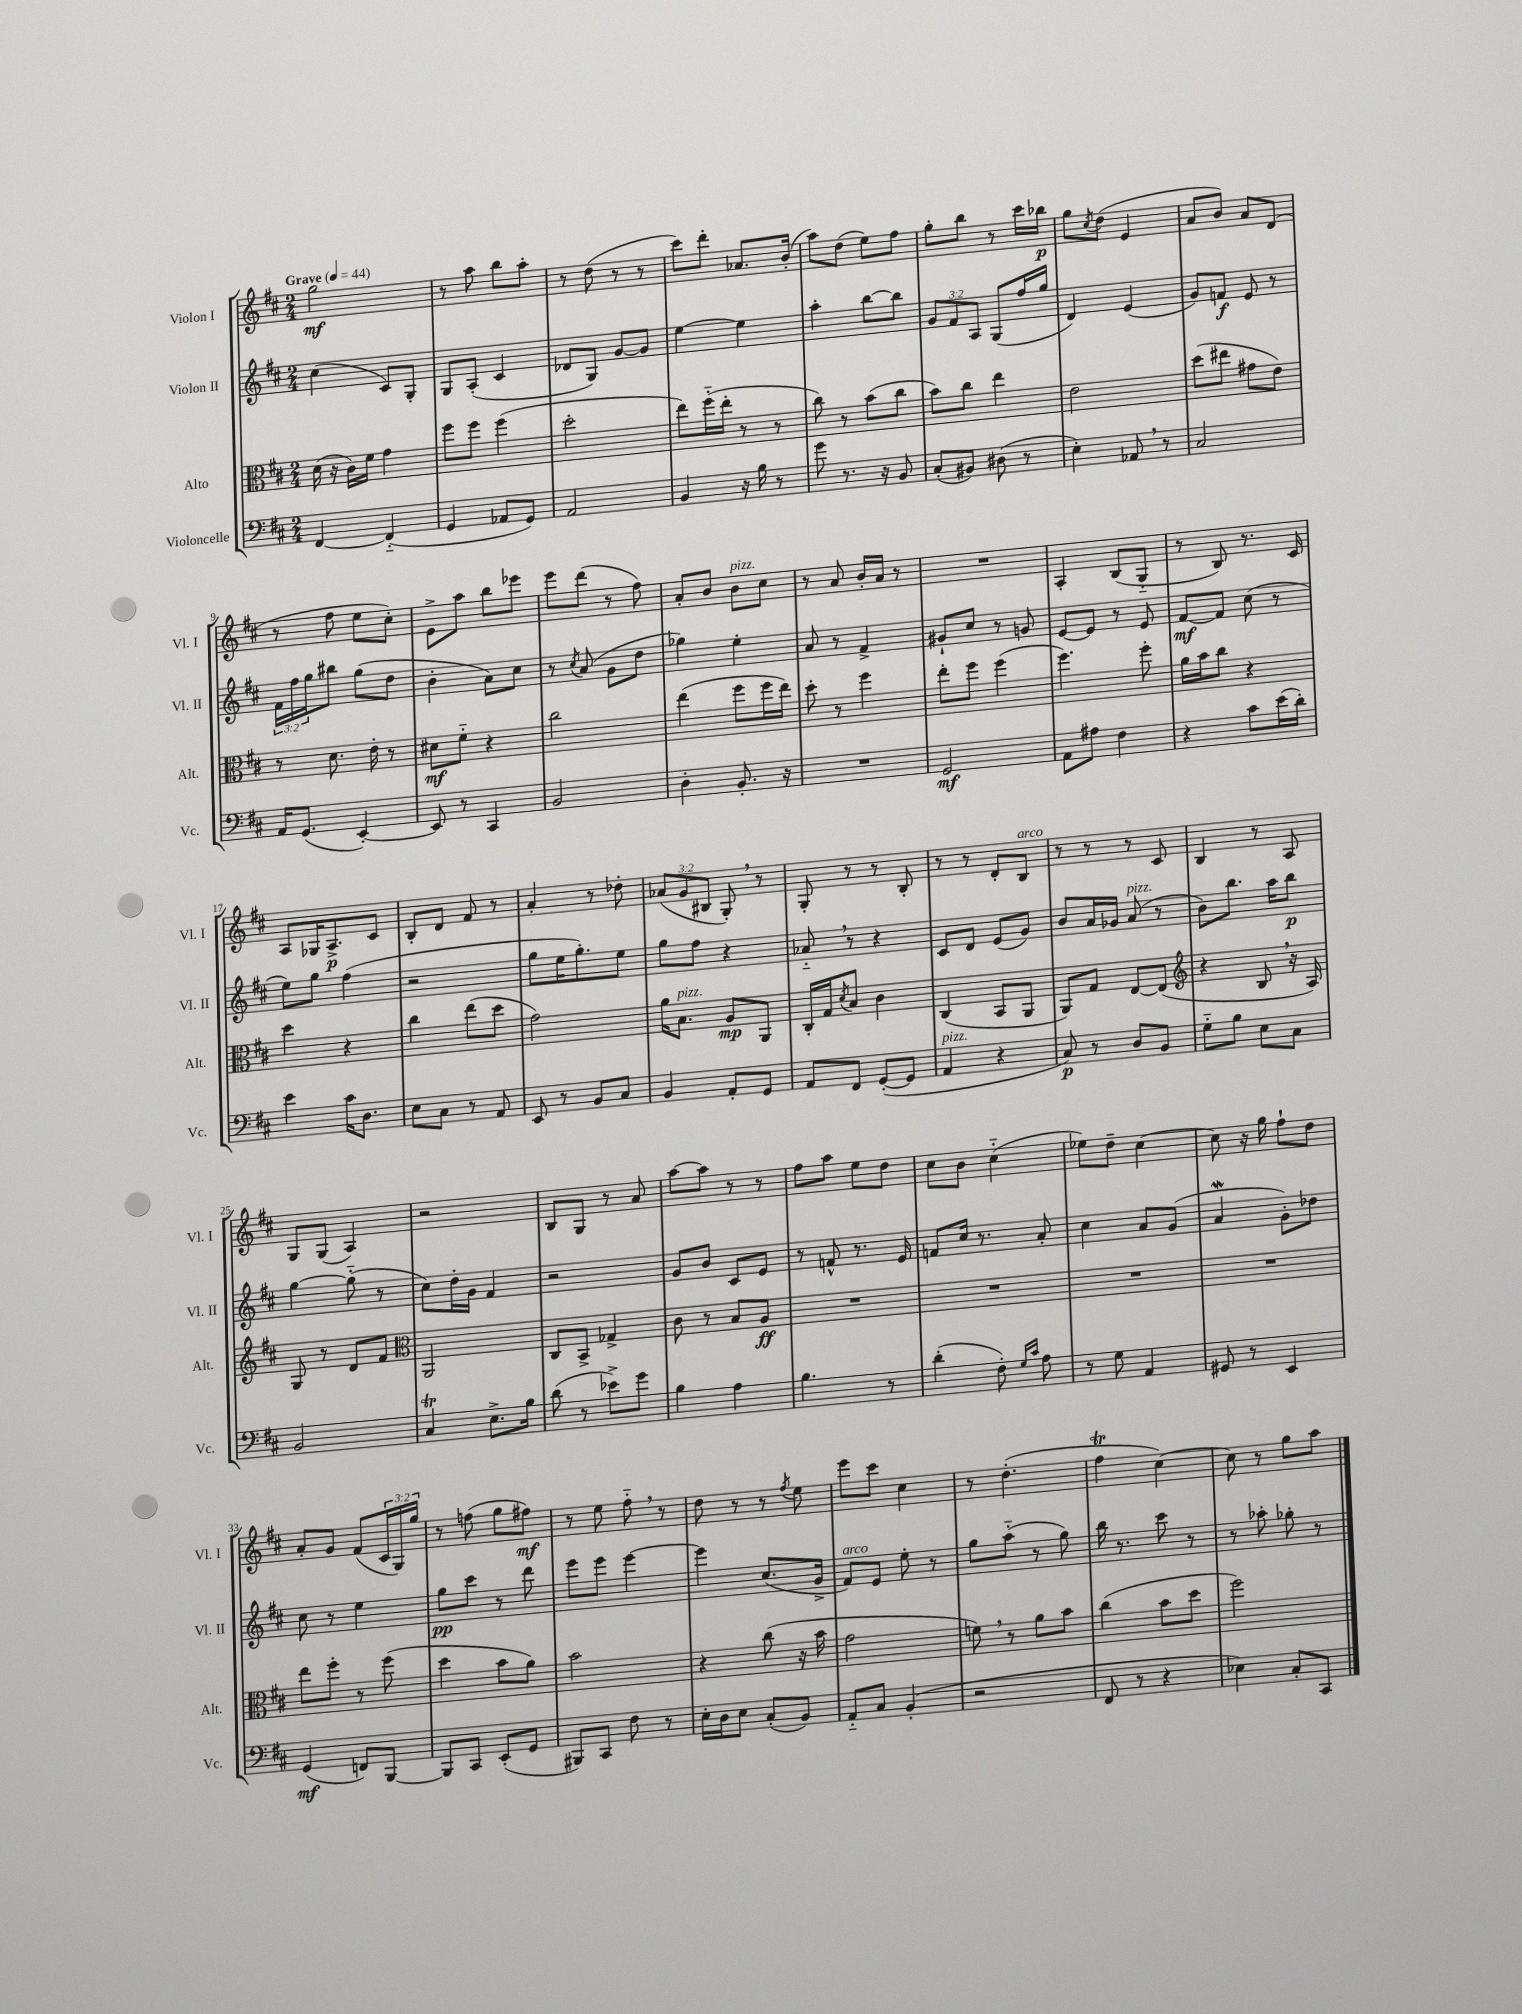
<<
\new StaffGroup <<
\new Staff = "s0" \with { instrumentName = "Violon I" shortInstrumentName = "Vl. I" } {
    \clef treble \key d \major \numericTimeSignature \time 2/4 \override Staff.TupletNumber.text = #tuplet-number::calc-fraction-text \tempo "Grave" 4 = 44
    g''2\mf |
    r8 a''8 b''8 a''8-. |
    r8 d''8( r8 r8 |
    cis'''8) d'''8-. aes'8. b'16-.( |
    a''8) d''8( e''8) fis''8 |
    g''8-. b''8 r8 cis'''16 bes''16\p |
    g''8 \acciaccatura { cis''8 } d''8( e'4 |
    a'8 b'8) a'8 d'8( |
    r8 fis''8 e''8 cis''8-.) |
    e'8-> a''8 b''8 ees'''8 |
    e'''8 d'''8( r8 fis''8) |
    a'8-. b'8 b'8^\markup { \italic "pizz." } cis''8 |
    r8 a'8 b'16-. a'16 r8 |
    R2 |
    a4-. b8( g8-_ |
    r8 b8) r8. cis'16 |
    a8 ges16 a8.->\p cis'8 |
    b8-. d'8 fis'8 r8 |
    a'4-. r8 des''8-. |
    \tuplet 3/2 { aes'8( g'8 bis8 } g8-.) \breathe r8 |
    g8-. r8 r8 b8-. |
    r8 r8 d'8-. b8^\markup { \italic "arco" } |
    r8 r8 r8 cis'8 |
    b4 r8 a8 |
    g8 g8( a4) |
    r2 |
    b8 g8 r8 a'8 |
    a''8~ a''8 r8 r8 |
    fis''8 a''8 e''8 d''8 |
    cis''8 b'8 cis''4-_( |
    ees''8) d''8-- cis''4~ |
    cis''8 r16 g''16 fis''8-! d''8 |
    a'8-. g'8 fis'8( \tuplet 3/2 { cis'16 g16) g''16 } |
    r8 f''8( g''8 fis''8\mf) |
    r8 e''8 fis''8-_ \breathe r8 |
    d''8 r8 r8 \acciaccatura { fis''8 } e''8 |
    e'''8 cis'''8 cis''4 |
    r8 d''4.-.( |
    fis''4\trill cis''4~) |
    cis''8 r8 g''8 a''8 \bar "|." |
}
\new Staff = "s1" \with { instrumentName = "Violon II" shortInstrumentName = "Vl. II" } {
    \clef treble \key d \major \numericTimeSignature \time 2/4 \override Staff.TupletNumber.text = #tuplet-number::calc-fraction-text
    cis''4( cis'8) g8-. |
    g8 a8-.( cis'4 |
    des'8 g8) g'8~ g'8 |
    e''4~ e''4 |
    a''4-. b''8~ b''8 |
    \tuplet 3/2 { g'8 fis'8 a8 } g8( fis''16 g''16 |
    d'4) e'4( |
    g'8) f'8\f e'8 r8 |
    \tuplet 3/2 { fis'16 fis''16 g''16 } bis''8 g''8( d''8 |
    b'4-. a'8) cis''8 |
    r8 \acciaccatura { cis''8 } a'8( g'8 d''8 |
    ges''4) e''4-. |
    a'8 r8 fis'4-> |
    gis'8-! cis''8 r8 g'8 |
    e'8~ e'8 r8 e'8 |
    fis'8~\mf fis'8 cis''8( r8 |
    e''8) g''8 fis''4( |
    r2 |
    g''8 e''16 g''8.-.) e''8 |
    g''8 fis''8 r4 |
    aes'8-_ \breathe r8 r4 |
    cis'8 d'8 e'8( g'8) |
    b'8 a'16 ges'16 a'8^\markup { \italic "pizz." }( r8 |
    b'8) b''8. a''16 b''8\p |
    g''4~ g''8-_( r8 |
    cis''8) d''16-. g'16 fis'4 |
    r2 |
    g'8 b'8 cis'8 e'8 |
    r8 f'8-^ r8. e'16 |
    f'8 cis''16 r8. a'8-. |
    cis''4 a'8 g'8( |
    a'4\mordent g'8-.) des''8 |
    cis''8 r8 e''4 |
    g''8\pp cis'''8 r8 d'''8 |
    e'''8 e'''8 e'''4~ |
    e'''4 cis''8.( g'16-> |
    fis'8^\markup { \italic "arco" }) e'8 e''8-. r8 |
    g''8 a''8-_( r8 g''8) |
    b''16 r8. cis'''8 r8 |
    r8 aes''8-. ges''8-. r8 \bar "|." |
}
\new Staff = "s2" \with { instrumentName = "Alto" shortInstrumentName = "Alt." } {
    \clef alto \key d \major \numericTimeSignature \time 2/4
    d'16( r16 cis'16) fis'16 g'4 |
    fis''8 fis''8 fis''4( |
    d''2-. |
    e''8) fis''16-_( e''16-. r8 r8 |
    cis''8) r8 b'8( cis''8 |
    b'8) cis''8 e''4 |
    e'2 |
    d''8( eis''8 gis'8 e'8) |
    r8 d'8. e'16-. r8 |
    dis'8\mf fis'8-_ r4 |
    cis''2 |
    e''4( fis''8 fis''16 e''16) |
    d''8-. r8 fis''4 |
    e''8-. fis''8 fis''4( |
    fis''4.) fis''8-. |
    a'16 b'16 cis''8 r4 |
    d''4 r4 |
    cis''4 e''8( d''8 |
    g'2) |
    a'16 b8.^\markup { \italic "pizz." } a8\mp a,8 |
    cis16-. g16 \acciaccatura { d'8 } b8 cis'4 |
    cis4( b,8 a,8 |
    a,8) g8 e8~ e8( |
    \clef treble r4 b8 \breathe r16 a16) |
    g8 r8 d'8 fis'8 |
    \clef alto a,2 |
    cis8 b,8-> ges4-> |
    cis'8 r8 b8 a8\ff |
    R2 |
    R2 |
    R2 |
    R2 |
    e''8 fis''8-. r8 fis''8( |
    d''4 b'8 a'8) |
    b'2 |
    r4 cis''8( r16 b'16 |
    g'2 |
    f'8) \breathe r8 a'8 b'8 |
    cis''4( b'8 d''8 |
    fis''2) \bar "|." |
}
\new Staff = "s3" \with { instrumentName = "Violoncelle" shortInstrumentName = "Vc." } {
    \clef bass \key d \major \numericTimeSignature \time 2/4
    fis,4~ fis,4-_( |
    g,4 aes,8 g,8) |
    a,2 |
    b,4 r16 b16 r8 |
    g'8 r8. r16 b,8 |
    cis8-.( bis,8) dis8( r8 |
    e4-.) aes,8 \breathe r8 |
    cis2 |
    a,16 g,8.( e,4~-.) |
    e,8 r8 cis,4 |
    b,2 |
    d4-. b,8.-. r16 |
    R2 |
    g,2\mf |
    a,8 ais8 fis4 |
    r4 cis'8 e'16( d'16-.) |
    e'4 cis'16 d8. |
    e8 cis8 r8 a,8 |
    e,8 r8 b,8 cis8 |
    b,4 a,8-. g,8 |
    a,8 fis,8 g,8~-.( g,8 |
    a,4^\markup { \italic "pizz." } r4 |
    cis8\p) r8 d8 b,8 |
    g8-_ b8 e8 cis8 |
    b,2 |
    cis4\trill e8.-> b16 |
    d'8( r8 ees'8->) g'8 |
    b4 a4 |
    b4. r8 |
    d'4-.( fis8-.) \grace { g16 cis'16 } a8 |
    r8 g8 a,4 |
    gis,8 r8 e,4 |
    g,4\mf( f,8) b,,8~ |
    b,,8 cis,8 e,8-.( g,8 |
    bis,,8) cis,8 fis8 r8 |
    e16-. d16 e8 cis8-.( b,8) |
    a,8-_ cis8 b,4-.( |
    r2 |
    fis,8 r8 r4 |
    ees4) cis8-. cis,8 \bar "|." |
}
>>
>>
